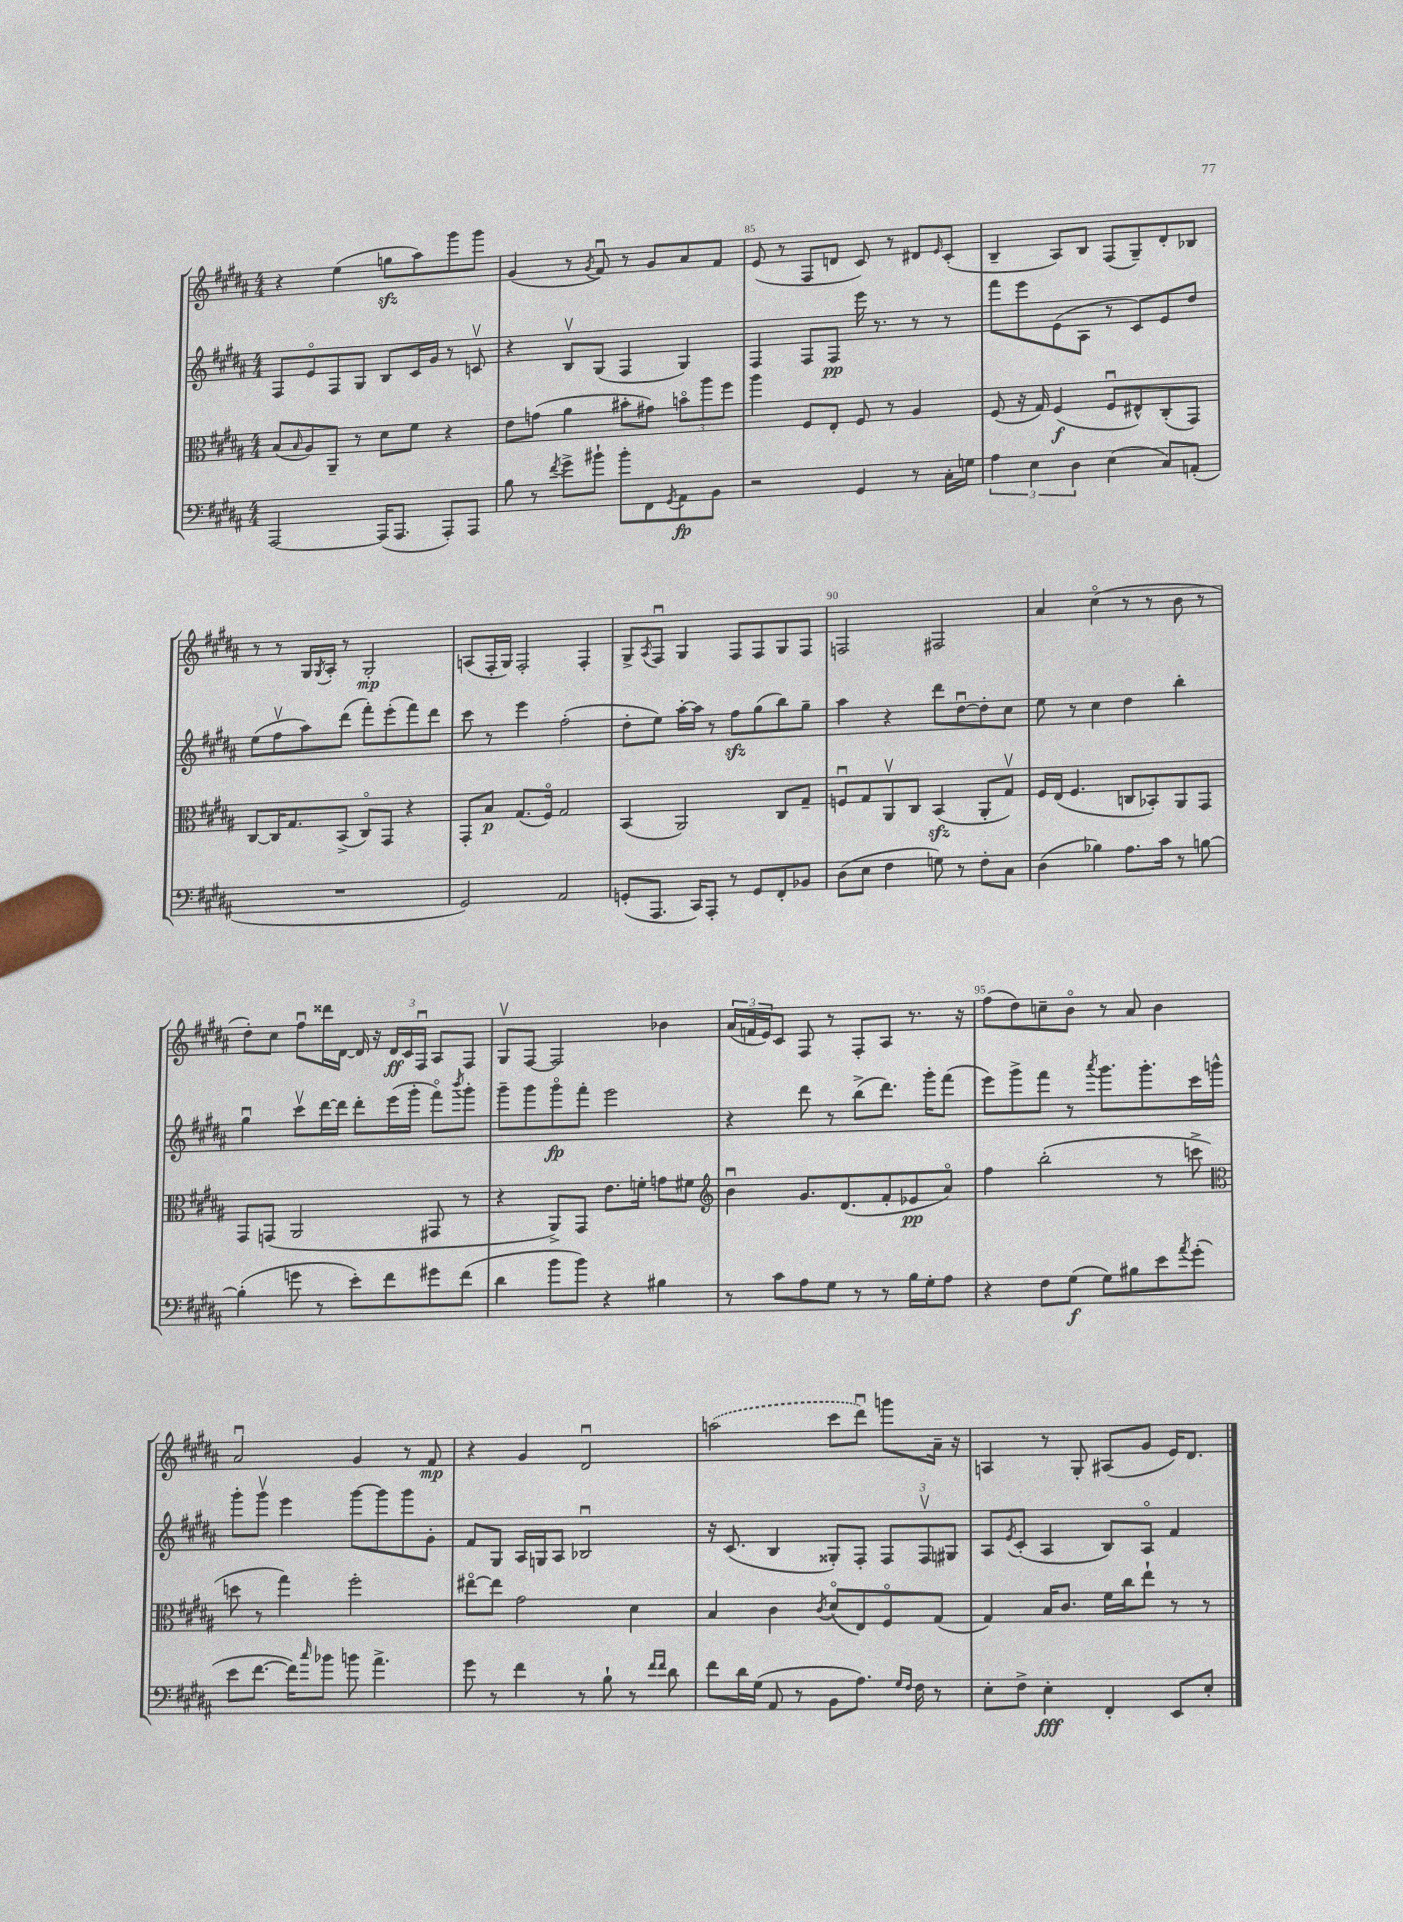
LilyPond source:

<<
\new StaffGroup <<
\new Staff = "s0" {
    \clef treble \key b \major \numericTimeSignature \time 4/4
    r4 e''4( g''8\sfz ais''8) gis'''8 gis'''8 |
    gis'4( r8 \acciaccatura { gis'8 } fis'8\downbow) r8 gis'8 ais'8 fis'8 |
    e'8( r8 fis8 d'8 cis'8) r8 dis'8 \grace { e'16 } cis'8-.( |
    b4-- ais8) b8 fis8( gis8--) dis'8-. bes8 |
    r8 r8 gis16 \acciaccatura { gis8 } ais16-. r8 gis2-.\mp |
    a8( fis16-. gis16) fis2-. fis4-. |
    gis8-> \acciaccatura { ais8 } fis8\downbow gis4 fis8 fis8 gis8 fis8 |
    f2 fis2 |
    ais'4 cis''4\flageolet( r8 r8 b'8 r8 |
    dis''8-.) cis''8 fis''8\downbow disis'''16 dis'16~ dis'16 r16 \tuplet 3/2 { dis'16\ff cis'16 fis16\downbow } ais8 fis8 |
    gis8\upbow fis8~ fis2 bes'4 |
    \tuplet 3/2 { ais'16( f'16 e'16) } cis'8 fis8 r8 fis8-. ais8 r8. r16 |
    fis''8( dis''8) c''8-- b'8\flageolet r8 ais'8 b'4 |
    ais'2\downbow gis'4 r8 fis'8\mp |
    r4 gis'4 dis'2\downbow |
    \once \slurDashed a''2( cis'''8 dis'''8\downbow) g'''8 ais'16-- r16 |
    a4 r8 gis8-. ais8( gis'8 e'16) dis'8. \bar "|." |
}
\new Staff = "s1" {
    \clef treble \key b \major \numericTimeSignature \time 4/4
    fis8 e'8\flageolet fis8 gis8 b8 cis'16 gis'16 r8 c'8\upbow |
    r4 b8\upbow gis8( fis4 gis4) |
    fis4 fis8 fis8\pp e'''16 r8. r8 r8 |
    fis'''8 e'''8 e'8( ais8 r8 cis'8) e'8 dis''8 |
    e''8( fis''8\upbow ais''8) dis'''8( fis'''8-.) e'''8-.( fis'''8) dis'''8 |
    cis'''8 r8 e'''4 fis''2-.( |
    dis''8-. e''8) ais''16~-. ais''16 r8 fis''8\sfz gis''8( b''8) gis''8-- |
    ais''4 r4 dis'''8 dis''8~\downbow dis''8-. cis''8 |
    e''8 r8 cis''4 dis''4 b''4-. |
    gis''4\downbow cis'''8\upbow dis'''16~ dis'''16 dis'''8-. e'''16( gis'''16-. fis'''8\flageolet) \acciaccatura { b'''8 } gis'''8-. |
    gis'''8-- gis'''8 gis'''8\flageolet\fp fis'''8-. e'''2 |
    r4 dis'''8 r8 b''8->( dis'''8.) gis'''16-. fis'''8( |
    e'''8) gis'''8-> fis'''8 r8 \acciaccatura { ais'''8 } gis'''8. gis'''8.-. cis'''16 g'''16-^ |
    gis'''8-. gis'''8\upbow e'''4 gis'''8~ gis'''8 gis'''8 gis'8-. |
    fis'8 gis8 ais16 g16 ais8 bes2\downbow |
    r16 cis'8.( b4 gisis8-.) fis8-. \tuplet 3/2 { fis8 fis8\upbow gis8 } |
    ais8 \acciaccatura { e'8 } cis'8-.( ais4 b8) ais8\flageolet fis'4 \bar "|." |
}
\new Staff = "s2" {
    \clef alto \key b \major \numericTimeSignature \time 4/4
    b8( \grace { b16 } ais8) ais,8-- r8 dis'8 fis'8 r4 |
    e'8 g'8( ais'4 bis'8-. gis'8) \tuplet 3/2 { b'8\flageolet ais''8 fis''8 } |
    ais''4 fis8 e8-. fis8 r8 ais4 |
    fis8( r16 gis16) fis4\f( fis8\downbow eis8-^) cis8-.( gis,8) |
    cis8~ cis16 gis8. b,8->( cis8\flageolet) gis,8 r4 |
    gis,8-. b8\p gis8.( fis16\flageolet) gis2 |
    b,4( ais,2) cis8 gis8-- |
    f8\downbow gis8 ais,8\upbow cis8 b,4\sfz( ais,8-. gis8\upbow) |
    fis16 e16( fis4. c8 bes,8-.) ais,8 gis,8 |
    gis,8 g,8( ais,2 gis,8 r8 |
    r4 ais,8->) gis,8 e'8. f'16-. g'8 fis'8 |
    \clef treble b'4\downbow gis'8. dis'8.( fis'8-. ees'8\pp ais'8\flageolet) |
    fis''4 b''2-.( r8 c'''8-> |
    \clef alto d''8 r8 gis''4) fis''2-. |
    eis''8~\flageolet eis''8 gis'2 dis'4 |
    b4 cis'4 \acciaccatura { cis'8 } dis'8\flageolet( e8) fis8\flageolet gis8( |
    gis4) b16 cis'8. fis'16 cis''16 e''8-! r8 r8 \bar "|." |
}
\new Staff = "s3" {
    \clef bass \key b \major \numericTimeSignature \time 4/4
    ais,,2~ ais,,16( ais,,8. ais,,8-.) ais,,8 |
    b8 r8 \acciaccatura { fis'8 } gis'8-> bis'8-! bis'8-. fis,8 \acciaccatura { gis,8 } ais,8\fp b,8 |
    r2 gis,4 r8 cis16-. g16 |
    \tuplet 3/2 { ais4 e4 dis4 } e4( cis8) a,8-.( |
    R1 |
    gis,2) ais,2 |
    g,8-.( ais,,8. cis,16) ais,,8-. r8 g,8 fis,8-. bes,8 |
    dis8( e8 fis4 g8) r8 fis8-. cis8 |
    dis4( bes4) ais8. cis'16 r8 b8~ |
    b4-.( g'8 r8 e'8-.) fis'8 gis'8 fis'8( |
    dis'4 b'8 b'8) r4 bis4 |
    r8 cis'8 ais8 gis8 r8 r8 b16 gis16-. ais8 |
    r4 fis8 gis8\f( gis8) bis8 e'8 \acciaccatura { ais'8 } gis'8-.( |
    e'8 fis'8.~ fis'16) \grace { cis''16 } bes'8 b'8 ais'4.-> |
    gis'8 r8 fis'4 r8 b8-! r8 \grace { fis'16 fis'16 } dis'8 |
    fis'8 dis'16 gis16( ais,8 r8 b,8 ais8.) \grace { gis16 fis16 } fis16 r8 |
    e8-. fis8-> e4-.\fff fis,4-. e,8 e8-. \bar "|." |
}
>>
>>
\layout { \context { \Score currentBarNumber = #83 \override BarNumber.break-visibility = ##(#f #t #t) barNumberVisibility = #(every-nth-bar-number-visible 5) } }
